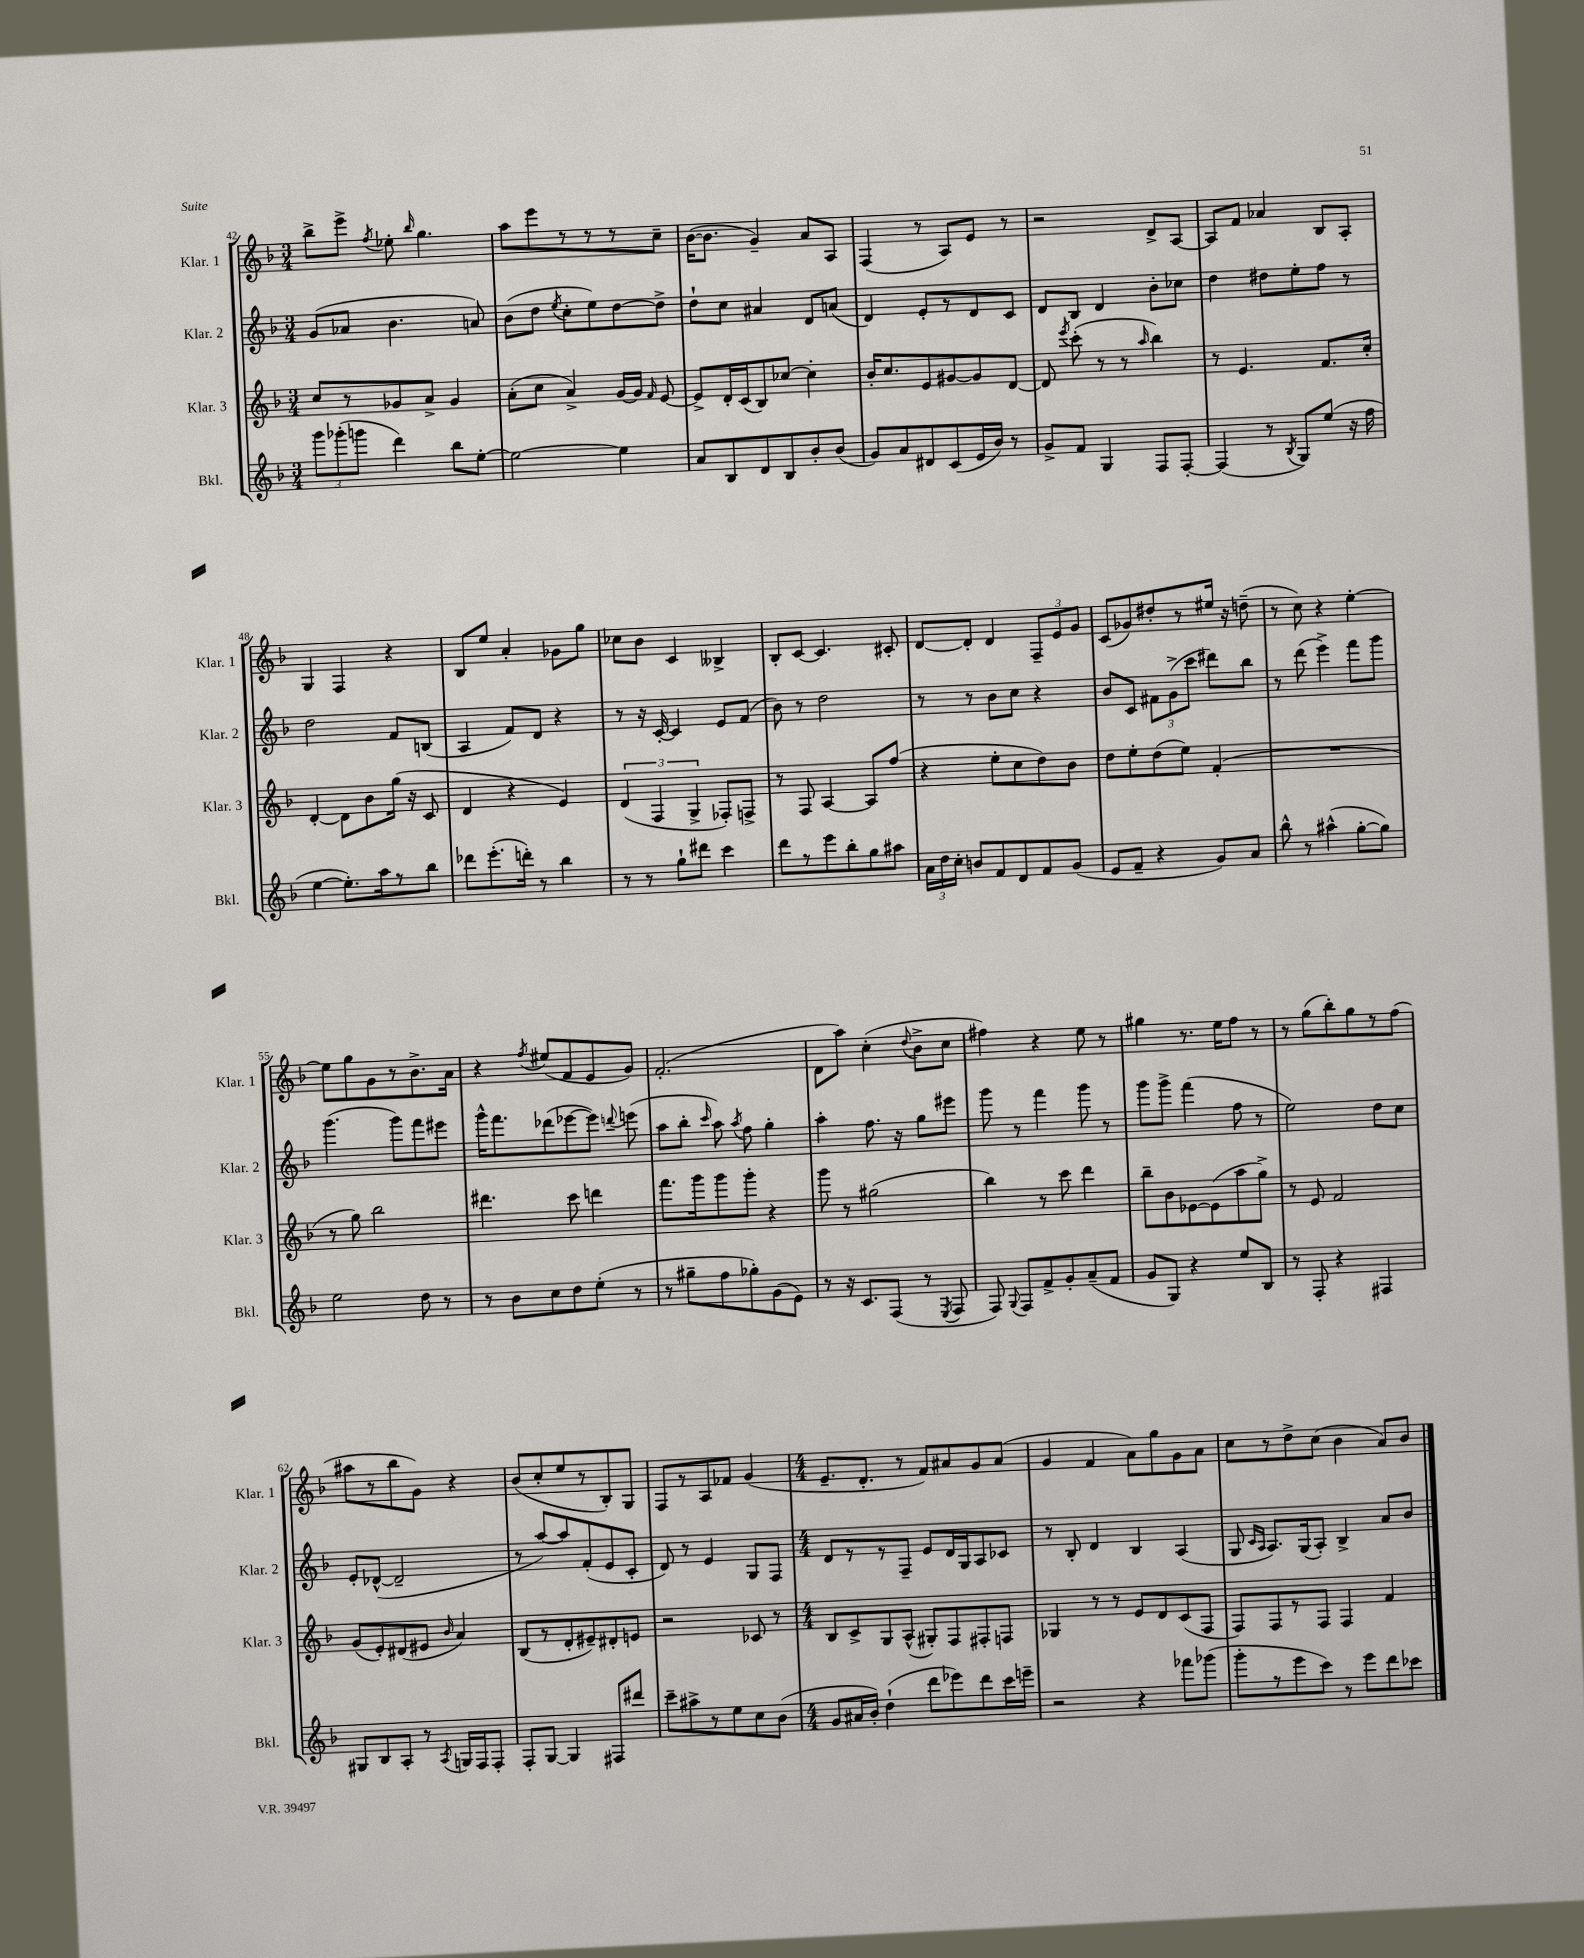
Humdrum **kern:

**kern	**kern	**kern	**kern
*staff4	*staff3	*staff2	*staff1
*clefG2	*clefG2	*clefG2	*clefG2
*k[b-]	*k[b-]	*k[b-]	*k[b-]
*M3/4	*M3/4	*M3/4	*M3/4
12ggg\L	8cc/L	(8g/L	8bb-^\L
(12ggg-'\	.	.	.
.	8r	8a-/J	8eee^\J
12ggg\J	.	.	.
.	.	.	8qff/
4ddd\)	8g-/	4.b-\	8ee-'\
.	.	.	16qqbb-/
.	8a^/J	.	4.gg\
8bb-\L	4g-/	.	.
[8ee'\J	.	8a/)	.
=	=	=	=
2ee\_	(8a'\L	(8b-\L	8aa\L
.	8cc\J	8dd\J	8eee\
.	.	8qee/	.
.	4a^/)	8cc'\L	8r
.	.	8ee\)	8r
4ee\]	[16g/LL	[8dd\	8r
.	16g/]JJ	.	.
.	16qqf/	.	.
.	[8e/	8dd^\]J	8cc~\J
=	=	=	=
8a/L	8e^/]L	8dd`\L	([16b-\LK
.	.	.	8.b-\]J
8B-/	16d'/L	8cc\J	.
.	(16c/J	.	.
8d/	8B-/)	4a#/	4g~/)
8B-/	[8cc-/J	.	.
8b-'/	4cc-'\]	8d/L	8a/L
(8b-/J	.	(8a/J	8A/J
=	=	=	=
8g/L)	16b-'/LK	4d/)	(4F/
.	8.cc/	.	.
8a/	.	.	.
8d#/	8e/	8e'/L	8r
(8c/	[8g#/	8r	8A/L)
16e/L	8g#/]	8d/	8e/J
16b-/JJ)	.	.	.
8r	[8d/J	8c/J	8r
=	=	=	=
8g^/L	8d/]	8d/L	2r
.	8qeee/	.	.
8f/J	(8ccc'\	8B-/J	.
4G/	8r	4d/	.
.	8r	.	.
.	16qqaa/	.	.
8F/L	4bb-\)	8b-'\L	8d^/L
[8F'/J	.	8cc-\J	[8A/J
=	=	=	=
(4F/]	8r	4dd\	8A/]L
.	4.e/	.	8f/J
8r	.	8dd#\L	4a-/
8qB-/	.	.	.
8G/L)	.	8ee'\	.
(8ee/J	8.f/L	8ff\J	8B-/L
16r	.	8r	8A'/J
16ff\	16cc'/Jk	.	.
=	=	=	=
[4ee\	[4d'/	2dd\	4G/
8.ee'\]L)	8d\]L	.	4F/
.	8b-\	.	.
16aa\k	.	.	.
8r	(16gg\Jk	8f/L	4r
.	16r	.	.
8bb-\J	8c/	(8B/J	.
=	=	=	=
8ddd-\L	4d/	4A/	8B-/L
(8.eee'\	.	.	8ee/J
.	4r	8f/L)	4a'/
16ddd'\Jk)	.	.	.
8r	.	8d/J	.
4bb-\	4e/)	4r	8g-\L
.	.	.	8gg\J
=	=	=	=
8r	(6d/	8r	8cc-\L
8r	.	16r	8b-\J
.	6F/	.	.
.	.	[16c'/	.
8gg`\L	.	4c/]	4c/
.	6G^/	.	.
8ddd#\J	.	.	.
4ccc\	8F-'/L)	8e/L	4B--^/
.	8F^/J	(8f/J	.
=	=	=	=
8ddd\L	8r	8b-\)	8B-'/L
8r	8F/	8r	[8c/J
8eee\	[4A/	2dd\	4.c/]
8bb-'\	.	.	.
8gg\	8A/]L	.	.
8aa#\J	(8ff/J	.	8c#'/
=	=	=	=
24a\LL	4r	8r	[8d/L
24dd\	.	.	.
24cc'\JJ	.	.	.
8b/L	.	8r	8d'/]J
8f/	8ee'\L	8b-\L	4d/
8d/	8cc\	8cc\J	.
8f/	8dd\)	4r	12F~/L
.	.	.	12e/
(8g/J	8b-\J	.	.
.	.	.	12g/J
=	=	=	=
8e/L	8dd\L	8b-/L	(8c/L
8f~/J	8ee'\	8c/J	8g-/)
4r	(8dd\	12f#\L	8dd#'/
.	.	(12g^\	.
.	8ee\J)	.	8r
.	.	12ccc\J	.
8g/L)	(4f'/	8ddd#\L)	16ee#/Jk
.	.	.	16r
8a/J	.	8bb-\J	(8dd~\
=	=	=	=
8bb-^^\	2.r	8r	8r
8r	.	(8ddd\	8cc\)
(4aa#^^\	.	4eee^\)	4r
[8gg'\L	.	8fff\L	[4ee'\
8gg\]J)	.	8ggg\J	.
=	=	=	=
2ee\	8r	(4.ggg\	8ee\]L
.	8gg\)	.	8gg\
.	2bb-\	.	8g\
.	.	8ggg\L)	8r
8dd\	.	8fff\	8.b-^\
8r	.	8eee#\J	.
.	.	.	16a\Jk
=	=	=	=
8r	4.ddd#\	16ggg^^\LK	4r
.	.	8.fff\	.
8b-\L	.	.	.
.	.	.	8qff/
8cc\	.	(8ddd-\	(8ee#/L
8dd\	8ccc\	[8eee-\	8f/
(8ee'\J	4ddd\	8eee-\]J)	8e/
.	.	8qqddd/	.
8r	.	(8eee\	8g/J)
=	=	=	=
8r	8.fff\L	8aa\L	(2.f'/
8gg#~\L	.	8bb-'\J	.
.	16ggg\k	.	.
.	.	16qqccc/	.
8ff\	8ggg\	8aa\)	.
.	.	8qaa/	.
8gg-'\)	8ggg'\J	8ff\	.
(8g\	4r	4gg'\	.
8e\J)	.	.	.
=	=	=	=
8r	8ggg\	4aa'\	8d\L
16r	8r	.	8aa\J)
8.c/L	.	.	.
.	(2gg#\	8.ff\	(4cc'\
(8F/J	.	.	.
.	.	16r	.
.	.	.	8qqdd/
8r	.	8gg\L	8b-^\L
8qE/	.	.	.
8F/	.	8eee#\J	8cc\J
=	=	=	=
8F/)	4bb-\)	8ggg\	4ff#\)
8qqG/	.	.	.
8F/L	.	8r	.
8f^/	8r	4fff\	4r
8g'/	8ccc\	.	.
(8a~/	4ddd\	8ggg\	8ee\
8f/J	.	8r	8r
=	=	=	=
8g/L	8bb-~\L	8ggg\L	4gg#\
8G/J)	8b-\	8ggg^\J	.
4r	[8e-\	(4fff\	8.r
.	(8e-\]	.	.
.	.	.	16ee\LK
8ee/L	8aa\	8ff\	8ff\J
8B-/J	8gg^\J)	8r	8r
=	=	=	=
8r	8r	2ee\)	8r
8F'/	8e/	.	(8gg\L
4r	2f/	.	8bb-'\)
.	.	.	8gg\
4F#/	.	8dd\L	8r
.	.	8cc\J	(8ff\J
=	=	=	=
8G#/L	(8g/L	8e'/L	8aa#\L
8B-/	8e'/)	([8d-^^/J	8r
8A'/J	(8d#/	2d-~/]	8bb-\
8r	8e#/J	.	8g\J)
8qA/	16qqb-/	.	.
16G/LL	4a/)	.	4r
16F/J	.	.	.
8F'/J	.	.	.
=	=	=	=
8F'/L	(8B-/L	8r	(8b-/L
[8G/J	8r	[8aa/L)	8cc'/
4G/]	8d'/	8aa/]	8ee/
.	8e#~/)	(8f'/	8r
8F#/L	8d#'/	8e/	8B-'/)
8ddd#/J	8e/J	8c'/J	8G/J
=	=	=	=
8ccc~\L	2r	8d/)	8F/L
8aa#^\	.	8r	8r
8r	.	4e/	8A/
8ee\	.	.	8f-/J
8cc\	8c-/	8G/L	(4g/
(8b-\J	8r	8F/J	.
=	=	=	=
*M4/4	*M4/4	*M4/4	*M4/4
8g/L	8B-/L	8d/L	8.e~/L
16a#/L	8c^/	8r	.
16b-'/JJ)	.	.	8.d'/J
(4dd`\	8G/	8r	.
.	(8A^^/J	8F~/J	8r
8ddd\L	8G#'/L)	8e/L	8f/L)
8eee-\)	8F/	16d/L	8a#/
.	.	16G/J	.
8ddd\	8F#'/	8A/	8g/
16ccc\L	8F/J	8c-/J	(8a#/J
16eee~\JJ	.	.	.
=	=	=	=
2r	4G-/	8r	4g/
.	.	8B-'/	.
.	8r	4d/	4f/
.	8r	.	.
4r	8e/L	4B-/	8a\L)
.	8d/	.	8gg\
8fff-\L	(8c/	(4A/	8g\
(8ggg-\J	8F/J	.	8a\J
=	=	=	=
8ggg'\L	8F/L)	8G/	8cc\L
.	.	16qqc/LL	.
.	.	16qqA/JJ	.
8r	8F/	8.A/L)	8r
8eee\	8r	.	8dd^\
.	.	(16G/k	.
8ccc\J)	8F/J	8A'/J)	(8cc\J
8r	4F/	4B-^/	4b-\
8eee\L	.	.	.
8ddd\	4f/	8a/L	8a/L)
8ccc-\J	.	8b-/J	8b-/J
==	==	==	==
*-	*-	*-	*-
